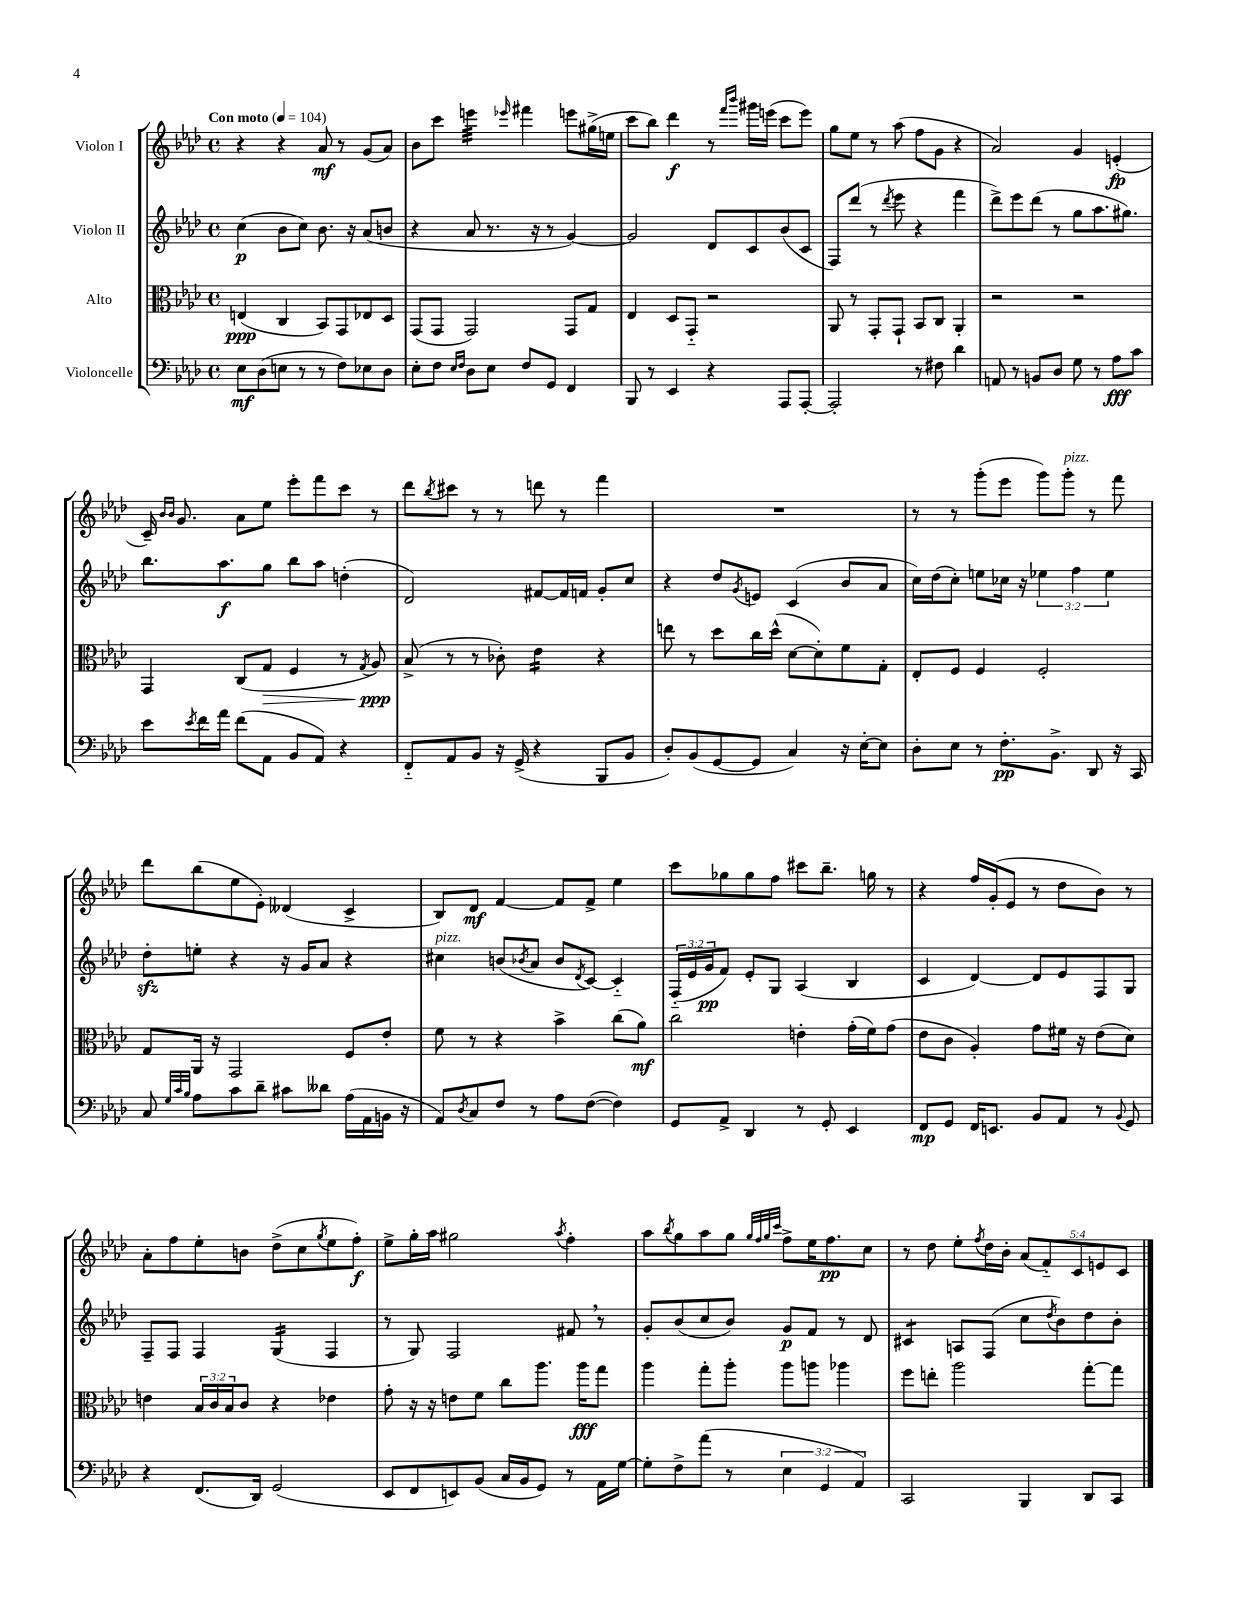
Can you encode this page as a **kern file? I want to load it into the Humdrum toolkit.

**kern	**kern	**kern	**kern
*staff4	*staff3	*staff2	*staff1
*clefF4	*clefC3	*clefG2	*clefG2
*k[b-e-a-d-]	*k[b-e-a-d-]	*k[b-e-a-d-]	*k[b-e-a-d-]
*M4/4	*M4/4	*M4/4	*M4/4
*met(c)	*met(c)	*met(c)	*met(c)
*MM104	*MM104	*MM104	*MM104
8E-\L	(4E/	(4cc\	4r
(8D-\	.	.	.
8E\J	4C/	8b-\L	4r
8r	.	8cc\J)	.
8r	8BB-/L)	8.b-\	8a-/
8F\L)	8GG/	.	8r
.	.	16r	.
8E-\	8E-/	(8a-/L	(8g/L
8D-\J	8D-/J	8b/J	8a-/J)
=	=	=	=
8E-'\L	(8GG/L	4r	8b-\L
8F\J	8GG/J	.	8ccc\J
16qqE-/LL	.	.	.
16qqF/JJ	.	.	.
8D-\L	2GG/)	8a-/	4eee\
8E-\J	.	8.r	.
.	.	.	16qqeee-/
8F/L	.	.	4fff#\
.	.	16r	.
8GG/J	.	8r	.
4FF/	8GG/L	[4g/)	8eee\L
.	8G/J	.	(16gg#^\L
.	.	.	16ee\JJ
=	=	=	=
8BBB-/	4E-/	2g/]	8ccc\L
8r	.	.	8bb-\J)
4EE-/	8D-/L	.	4ddd-\
.	8GG'~/J	.	.
4r	2r	8d-/L	8r
.	.	.	16qqfff/LL
.	.	.	16qqbbb-/JJ
.	.	8c/	16ggg#\LL
.	.	.	(16eee\JJ
8AAA-/L	.	(8b-/	8ccc\L
[8AAA-'/J	.	8c/J	8eee\J)
=	=	=	=
2AAA-'/]	8AA-/	8F/L)	8gg\L
.	8r	(8ddd-/J	8ee-\J
.	8GG'/L	8r	8r
.	.	8qddd-/	.
.	8GG`/J	8eee-\	(8aa-\
8r	8BB-/L	4r	8ff\L
8F#\	8C/J	.	8g\J
4d-\	4AA-'/	4fff\	4r
=	=	=	=
8AA/	2r	8ddd-^\L)	2a-/)
8r	.	8eee-\	.
8BB/L	.	(8ddd-\J	.
8D-/J	.	8r	.
8G\	2r	8gg\L	4g/
8r	.	8.aa-\	.
8A-\L	.	.	(4e'/
.	.	8.gg#\J)	.
8c\J	.	.	.
=	=	=	=
8e-\L	4GG/	8.bb-\L	16c~/)
.	.	.	16qqb-/LL
.	.	.	16qqb-/JJ
.	.	.	8.g/
8qe-/	.	.	.
16f\L	.	.	.
16a-\JJ	.	8.aa-\	.
(8f\L	(8C/L	.	8a-\L
8AA-\J	8G/J	8gg\J	8ee-\J
8BB-/L	4F/	8bb-\L	8eee-'\L
8AA-/J)	.	8aa-\J	8fff\
4r	8r	(4dd'\	8ccc\J
.	8qG/	.	.
.	8A-/)	.	8r
=	=	=	=
8FF'~/L	(8B-^/	2d-/)	8ddd-\L
.	.	.	8qbb-/
8AA-/	8r	.	8ccc#\J
8BB-/J	8r	.	8r
16r	8c-'\)	.	8r
(16GG^/	.	.	.
4r	4e-\	[8f#/L	8ddd\
.	.	16f#/]L	8r
.	.	16f/JJ	.
8BBB-/L	4r	8g'/L	4fff\
8BB-/J	.	8cc/J	.
=	=	=	=
8D-'/L)	8ee\	4r	1r
(8BB-/	8r	.	.
[8GG/	8dd-\L	8dd-/L	.
.	.	8qg/	.
8GG/]J	16cc\L	8e/J	.
.	(16dd-^^\JJ	.	.
4C/)	[8d-\L	(4c/	.
.	8d-'\])	.	.
16r	8f\	8b-/L	.
[16E-'\LK	.	.	.
8E-\]J	8G'\J	8a-/J	.
=	=	=	=
8D-'\L	8E-'/L	16cc\LL)	8r
.	.	(16dd-\J	.
8E-\J	8F/J	8cc'\J)	8r
8r	4F/	8ee\L	(8ggg'\L
8.F'\L	.	16cc-\Jk	8eee-\J
.	.	16r	.
.	2F'/	6ee-\	8ggg\L)
8.BB-^\J	.	.	.
.	.	.	8ggg'\J
.	.	6ff\	.
8DD-/	.	.	8r
.	.	6ee-\	.
16r	.	.	8fff\
16CC/	.	.	.
=	=	=	=
8C/	8G/L	8dd-'\L	8ddd-\L
32qqG/LLL	.	.	.
32qqc/	.	.	.
32qqB-/JJJ	.	.	.
8A-\L	16AA-/Jk	8ee'\J	(8bb-\
.	16r	.	.
8c\	2GG/	4r	8ee-\
8d-~\J	.	.	8e-'\J)
8c#\L	.	16r	(4d--/
.	.	16g/LK	.
8d--\J	.	8a-/J	.
(16A-\LL	8F/L	4r	4c^/
16AA-\	.	.	.
16BB\JJ	8e-'/J	.	.
16r	.	.	.
=	=	=	=
8AA-/L)	8f\	4cc#\	8B-/L)
8qD-/	.	.	.
8C/	8r	.	8d-/J
8F/J	4r	(8b/L	[4f/
.	.	8qb-/	.
8r	.	8a-/J	.
8A-\L	4b-^\	8b-/L	8f/]L
.	.	8qd-/	.
([8F\J	.	[8c/J)	8f^/J
4F\])	(8cc\L	4c'~/]	4ee-\
.	8a-\J)	.	.
=	=	=	=
8GG/L	2cc\	(24F'~/LL	8ccc\L
.	.	24e-/	.
.	.	24g/J	.
8AA-^/J	.	8f/J)	8gg-\
4DD-/	.	8e-'/L	8gg-\
.	.	8G/J	8ff\J
8r	4e'\	(4A-/	8ccc#\L
8GG'/	.	.	8.bb-~\J
4EE-/	(16g'\LL	4B-/	.
.	16f\J)	.	16gg\
.	(8g\J	.	8r
=	=	=	=
8FF/L	8e-\L	4c/	4r
8GG/J	8c\J	.	.
16FF/LK	4A-'/)	[4d-/)	16ff/LL
8.EE/J	.	.	(16g'/J
.	.	.	8e-/J
8BB-/L	8g\L	8d-/]L	8r
8AA-/J	16f#\Jk	8e-/	8dd-\L
.	16r	.	.
8r	(8e-\L	8F/	8b-\J)
8qqBB-/	.	.	.
8GG/	8d-\J)	8G/J	8r
=	=	=	=
4r	4e\	8F~/L	8a-'\L
.	.	8F/J	8ff\
(8.FF/L	24B-/LL	4F/	8ee-'\
.	24c/	.	.
.	24B-/J	.	.
.	8c/J	.	8b\J
16DD-/Jk)	.	.	.
(2GG/	4r	(4G/	(8dd-^\L
.	.	.	8cc\
.	.	.	8qgg/
.	4e-\	4F/	8ee-\
.	.	.	8ff'\J)
=	=	=	=
8EE-/L	8g'\	8r	8ee-^\L
8FF/	16r	8G/)	16gg'\L
.	16r	.	16aa-\JJ
8EE/)	8e\L	2F/	2gg#\
(8BB-/J	8f\J	.	.
16C/LL	8cc\L	.	.
16BB-/J	.	.	.
8GG/J)	8.aa-\J	.	.
.	.	.	8qaa-/
8r	.	8f#/	4ff'\
.	16aa-\LK	.	.
16AA-\LL	8gg\J	8r	.
[16G\JJ	.	.	.
=	=	=	=
8G'\]L	4aa-\	8g'/L	8aa-\L
.	.	.	8qbb-/
8F^\	.	(8b-/	8gg\
(8a-\J	8gg'\L	8cc/	8aa-\
8r	8aa-'\J	8b-/J)	8gg\J
.	.	.	32qqgg/LLL
.	.	.	32qqff/
.	.	.	32qqgg/
.	.	.	32qqccc/JJJ
6E-\	8aa-\L	8g/L	8ff^\L
.	8aa\J	8f/J	16ee-\K
6GG/	.	.	.
.	.	.	8.ff\
.	4aa-\	8r	.
6AA-/)	.	.	.
.	.	8d-/	8cc\J
=	=	=	=
2CC/	8ff\L	4c#/	8r
.	8ee'\J	.	8dd-\
.	2aa-\	8A/L	8ee-'\L
.	.	.	8qff/
.	.	(8F/J	16dd-\L
.	.	.	16b-'\JJ
4BBB-/	.	8cc\L	(10a-/L
.	.	.	10f'~/)
.	.	8qdd-/	.
.	.	8b-\)	.
.	.	.	10c/
8DD-/L	[8gg'\L	8dd-\	.
.	.	.	10e/
8CC/J	8gg\]J	8b-'\J	.
.	.	.	10c/J
==	==	==	==
*-	*-	*-	*-
